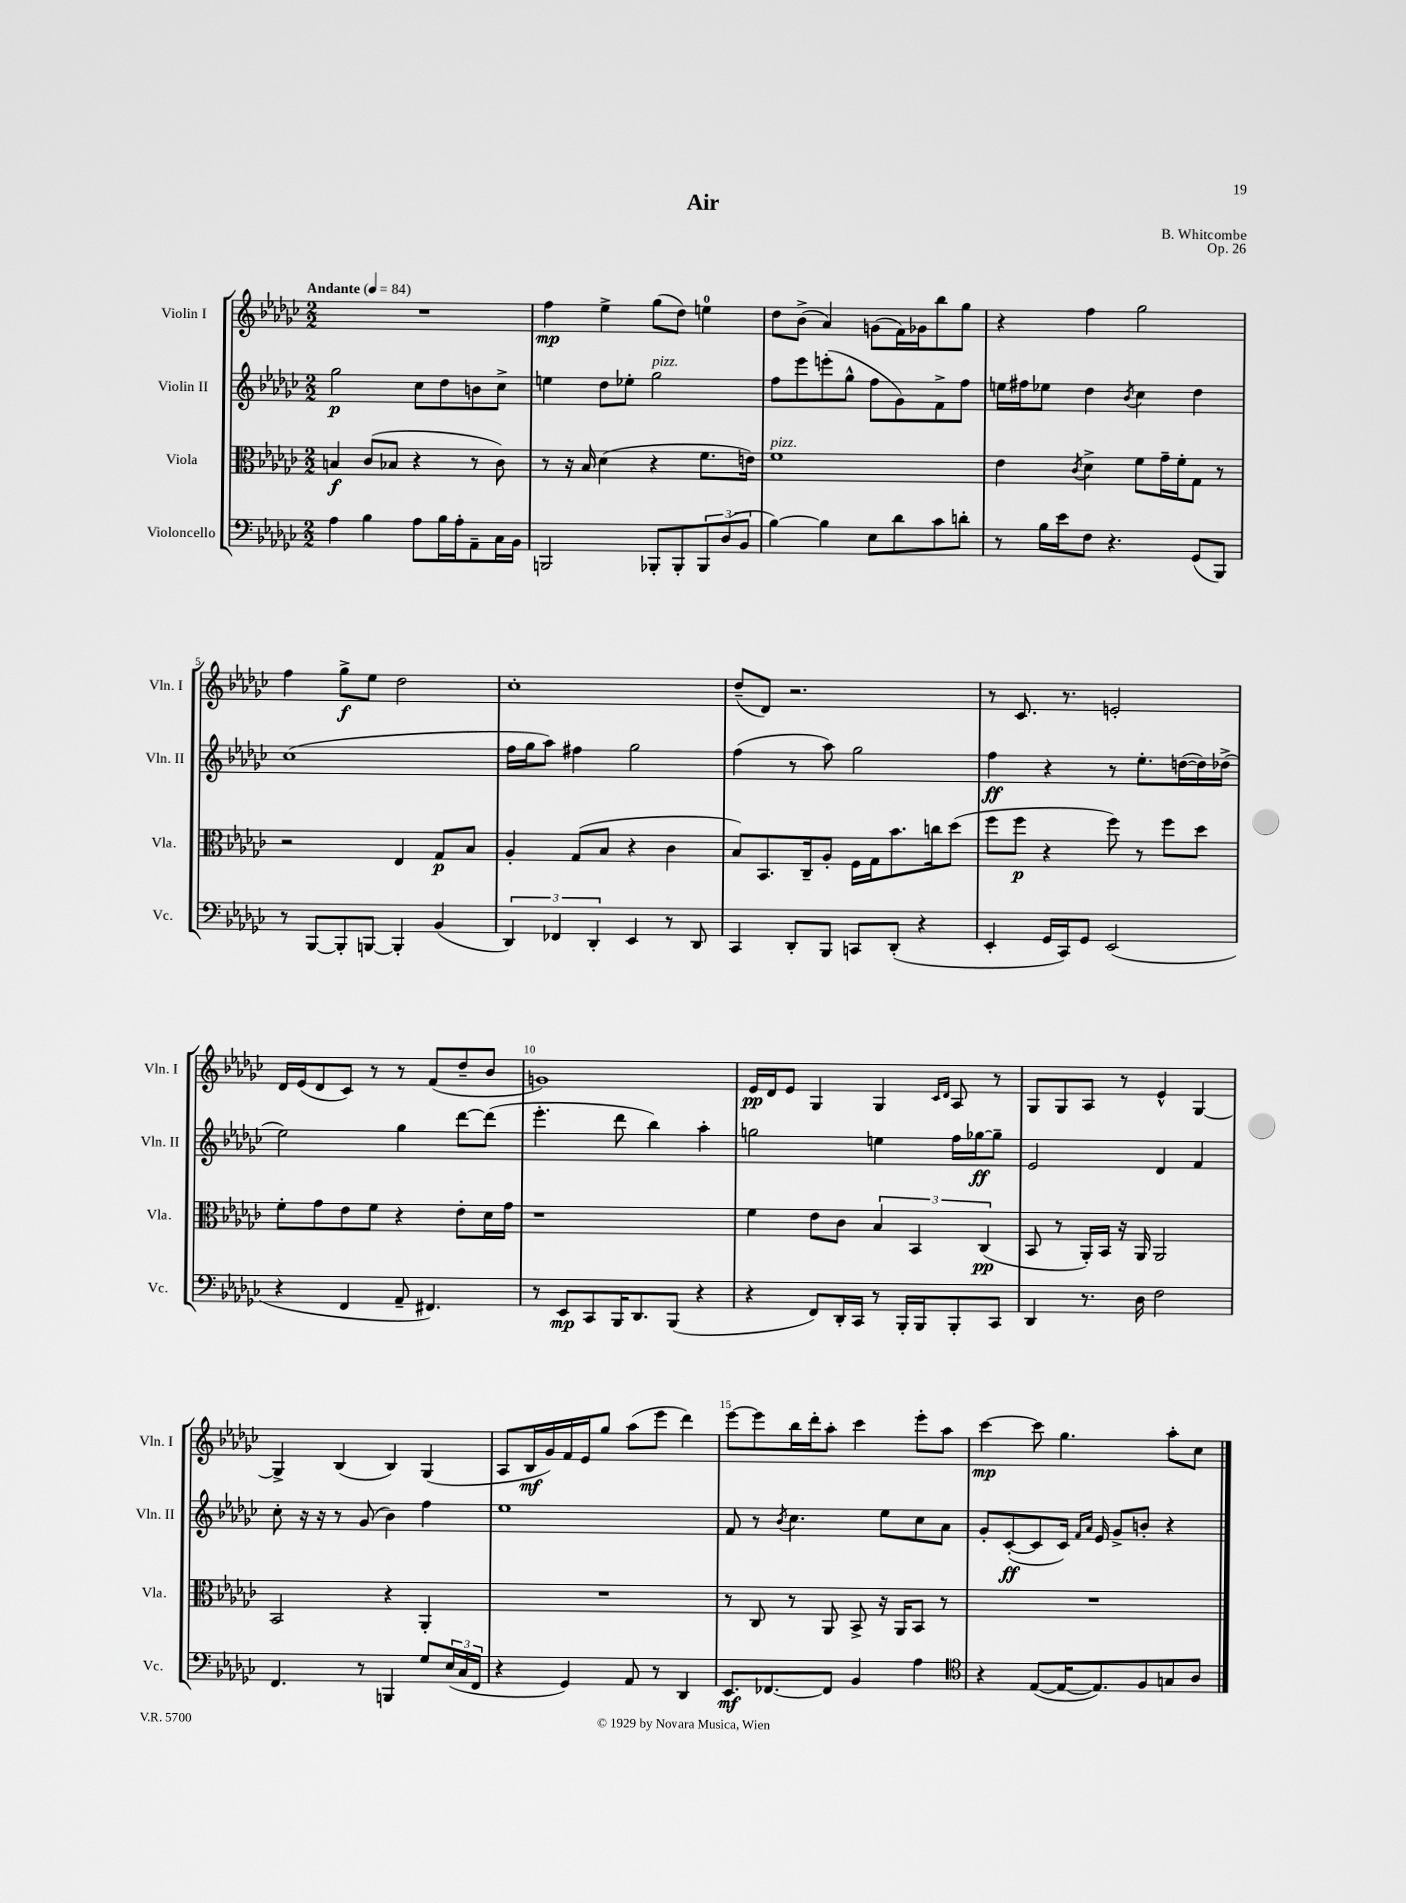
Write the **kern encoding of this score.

**kern	**dynam	**kern	**dynam	**kern	**dynam	**kern	**dynam
*part4	*part4	*part3	*part3	*part2	*part2	*part1	*part1
*staff4	*staff4	*staff3	*staff3	*staff2	*staff2	*staff1	*staff1
*I"Violoncello	*	*I"Viola	*	*I"Violin II	*	*I"Violin I	*
*I'Vc.	*	*I'Vla.	*	*I'Vln. II	*	*I'Vln. I	*
*clefF4	*	*clefC3	*	*clefG2	*	*clefG2	*
*k[b-e-a-d-g-c-]	*	*k[b-e-a-d-g-c-]	*	*k[b-e-a-d-g-c-]	*	*k[b-e-a-d-g-c-]	*
*M2/2	*	*M2/2	*	*M2/2	*	*M2/2	*
*MM84	*	*MM84	*	*MM84	*	*MM84	*
=1	=1	=1	=1	=1	=1	=1	=1
!	!	!	!	!	!	!LO:TX:a:B:t=Andante	!
4A-\	.	4Bn/	f	2gg-\	p	1r	.
4B-\	.	(8c-/L	.	.	.	.	.
.	.	8B-X/J	.	.	.	.	.
8A-\L	.	4r	.	8cc-\L	.	.	.
16B-\L	.	.	.	8dd-\	.	.	.
16A-'\J	.	.	.	.	.	.	.
8AA-~\	.	8r	.	8bn\	.	.	.
16C-\L	.	8c-\)	.	8cc-^\J	.	.	.
16BB-\JJ	.	.	.	.	.	.	.
=2	=2	=2	=2	=2	=2	=2	=2
2BBBn/	.	8r	.	4een\	.	4ff\	mp
.	.	16r	.	.	.	.	.
.	.	16B-/	.	.	.	.	.
.	.	(4d-\	.	8dd-\L	.	4ee-^\	.
.	.	.	.	8ee-X'\J	.	.	.
!	!	!	!	!LO:TX:a:i:t=pizz.	!	!	!
8BBB-X'/L	.	4r	.	2gg-\	.	(8gg-\L	.
8BBB-'/	.	.	.	.	.	8dd-\J)	.
12BBB-/	.	8.f\L	.	.	.	4een\	.
(12D-/	.	.	.	.	.	.	.
12BB-/J	.	.	.	.	.	.	.
.	.	16en\Jk)	.	.	.	.	.
=3	=3	=3	=3	=3	=3	=3	=3
!	!	!LO:TX:a:i:t=pizz.	!	!	!	!	!
[4B-\)	.	1f	.	8ff\L	.	8dd-\L	.
.	.	.	.	8eee-\	.	(8b-^\J	.
4B-\]	.	.	.	(8eeen'\	.	4a-/)	.
.	.	.	.	8gg-^^\J	.	.	.
8E-\L	.	.	.	8ff\L	.	(8gn\L	.
8d-\	.	.	.	8g-\)	.	16f\L)	.
.	.	.	.	.	.	16g-X\J	.
8c-\	.	.	.	8f^\	.	8bb-\	.
8dn'\J	.	.	.	8ff\J	.	8gg-\J	.
=4	=4	=4	=4	=4	=4	=4	=4
8r	.	4e-\	.	16een\LL	.	4r	.
.	.	.	.	16ff#X\J	.	.	.
16B-\LL	.	.	.	8ee-X\J	.	.	.
16e-\J	.	.	.	.	.	.	.
.	.	8qc-/	.	.	.	.	.
8F\J	.	4d-^\	.	4dd-\	.	4ff\	.
4.r	.	.	.	.	.	.	.
.	.	.	.	8qb-/	.	.	.
.	.	8f\L	.	4cc-\	.	2gg-\	.
.	.	16g-~\L	.	.	.	.	.
.	.	16f'\J	.	.	.	.	.
(8GG-/L	.	8G-\J	.	4dd-\	.	.	.
8BBB-/J)	.	8r	.	.	.	.	.
!!LO:LB:g=z
=5	=5	=5	=5	=5	=5	=5	=5
8r	.	2r	.	(1cc-	.	4ff\	.
[8BBB-/L	.	.	.	.	.	.	.
8BBB-'/]	.	.	.	.	.	8gg-^\L	f
[8BBBn/J	.	.	.	.	.	8ee-\J	.
4BBB'/]	.	4E-/	.	.	.	2dd-\	.
(4BB-/	.	8G-/L	p	.	.	.	.
.	.	8B-/J	.	.	.	.	.
=6	=6	=6	=6	=6	=6	=6	=6
6DD-/)	.	4A-'/	.	16ff\LL	.	1cc-'	.
.	.	.	.	16gg-\J	.	.	.
.	.	.	.	8aa-\J)	.	.	.
6FF-X/	.	.	.	.	.	.	.
.	.	(8G-/L	.	4ff#X\	.	.	.
6DD-'/	.	.	.	.	.	.	.
.	.	8B-/J	.	.	.	.	.
4EE-/	.	4r	.	2gg-\	.	.	.
8r	.	4c-\	.	.	.	.	.
8DD-/	.	.	.	.	.	.	.
=7	=7	=7	=7	=7	=7	=7	=7
4CC-/	.	8B-/L)	.	(4ff\	.	(8dd-~/L	.
.	.	8.BB-/	.	.	.	8d-/J)	.
8DD-'/L	.	.	.	8r	.	2.r	.
.	.	16C-~/k	.	.	.	.	.
8BBB-/J	.	8A-'/J	.	8aa-\)	.	.	.
8CCn/L	.	16F\LL	.	2gg-\	.	.	.
.	.	16G-\J	.	.	.	.	.
(8DD-'/J	.	8.b-\	.	.	.	.	.
4r	.	.	.	.	.	.	.
.	.	16ccn\k	.	.	.	.	.
.	.	(8dd-\J	.	.	.	.	.
=8	=8	=8	=8	=8	=8	=8	=8
4EE-'/	.	8ff\L	.	4ff\	ff	8r	.
.	.	8ff\J	p	.	.	8.c-/	.
16GG-/LL	.	4r	.	4r	.	.	.
16CC-/J)	.	.	.	.	.	8.r	.
8GG-/J	.	.	.	.	.	.	.
(2EE-/	.	8ff\)	.	8r	.	2en'/	.
.	.	8r	.	8.ee-'\L	.	.	.
.	.	8ff\L	.	.	.	.	.
.	.	.	.	([16ddn\L	.	.	.
.	.	8dd-\J	.	16dd\])	.	.	.
.	.	.	.	(16dd-X^\JJ	.	.	.
!!LO:LB:g=z
=9	=9	=9	=9	=9	=9	=9	=9
4r	.	8f'\L	.	2ee-\)	.	16d-/LL	.
.	.	.	.	.	.	(16e-/J	.
.	.	8g-\	.	.	.	8d-/	.
4FF/	.	8e-\	.	.	.	8c-/J)	.
.	.	8f\J	.	.	.	8r	.
8AA-~/	.	4r	.	4gg-\	.	8r	.
4.FF#X/)	.	.	.	.	.	(8f/L	.
.	.	8e-'\L	.	[8ddd-\L	.	8dd-~/	.
.	.	16d-\L	.	(8ddd-\J]	.	8b-/J	.
.	.	16g-\JJ	.	.	.	.	.
=10	=10	=10	=10	=10	=10	=10	=10
8r	.	1r	.	4.eee-'\	.	1gn)	.
8EE-/L	mp	.	.	.	.	.	.
8CC-/	.	.	.	.	.	.	.
16BBB-/K	.	.	.	8ddd-\	.	.	.
8.DD-/	.	.	.	.	.	.	.
.	.	.	.	4bb-\)	.	.	.
(8BBB-/J	.	.	.	.	.	.	.
4r	.	.	.	4aa-'\	.	.	.
=11	=11	=11	=11	=11	=11	=11	=11
4r	.	4f\	.	2ggn\	.	16e-/LL	pp
.	.	.	.	.	.	16d-/J	.
.	.	.	.	.	.	8e-/J	.
8FF/L)	.	8e-\L	.	.	.	4G-/	.
16DD-'/L	.	8c-\J	.	.	.	.	.
16CC-/JJ	.	.	.	.	.	.	.
8r	.	6B-/	.	4een\	.	4G-/	.
16BBB-'/LL	.	.	.	.	.	.	.
.	.	6BB-/	.	.	.	.	.
16BBB-/J	.	.	.	.	.	.	.
.	.	.	.	.	.	16qqc-/LL	.
.	.	.	.	.	.	16qqd-/JJ	.
8BBB-'/	.	.	.	16ff\LL	.	8A-/	.
.	.	.	.	[16gg-X\J	ff	.	.
.	.	(6C-/	pp	.	.	.	.
8CC-/J	.	.	.	8gg-~\J]	.	8r	.
=12	=12	=12	=12	=12	=12	=12	=12
4DD-/	.	8BB-/	.	2e-/	.	8G-/L	.
.	.	8r	.	.	.	8G-/	.
8.r	.	16AA-'/LL)	.	.	.	8A-/J	.
.	.	16BB-/JJ	.	.	.	.	.
.	.	16r	.	.	.	8r	.
16D-\	.	16AA-/	.	.	.	.	.
2F\	.	2AA-/	.	4d-/	.	4e-^^/	.
.	.	.	.	4f/	.	[4G-/	.
!!LO:LB:g=z
=13	=13	=13	=13	=13	=13	=13	=13
4.FF/	.	2BB-/	.	8cc-'\	.	4G-^/]	.
.	.	.	.	16r	.	.	.
.	.	.	.	16r	.	.	.
.	.	.	.	8r	.	(4B-/	.
8r	.	.	.	(8g-/	.	.	.
4BBBn/	.	4r	.	4b-\)	.	4B-/)	.
8G-/L	.	4AA-'/	.	4ff\	.	(4G-/	.
(24E-/L	.	.	.	.	.	.	.
24C-/	.	.	.	.	.	.	.
24FF/JJ	.	.	.	.	.	.	.
=14	=14	=14	=14	=14	=14	=14	=14
4r	.	1r	.	1ee-	.	8A-/L	.
.	.	.	.	.	.	16B-/L	mf
.	.	.	.	.	.	16g-/)	.
4GG-/)	.	.	.	.	.	16f/	.
.	.	.	.	.	.	16e-/J	.
.	.	.	.	.	.	8gg-/J	.
8AA-/	.	.	.	.	.	(8aa-\L	.
8r	.	.	.	.	.	8eee-\J	.
4DD-/	.	.	.	.	.	4ddd-\)	.
=15	=15	=15	=15	=15	=15	=15	=15
8.EE-/L	mf	8r	.	8f/	.	[8eee-\L	.
.	.	8C-/	.	8r	.	8eee-\]	.
[8.FF-X/	.	.	.	.	.	.	.
.	.	.	.	8qb-/	.	.	.
.	.	8r	.	4.cc-\	.	16bb-\L	.
.	.	.	.	.	.	16ddd-'\J	.
8FF-/J]	.	8AA-/	.	.	.	8aa-'\J	.
4BB-/	.	8BB-^/	.	.	.	4ccc-\	.
.	.	16r	.	8ee-\L	.	.	.
.	.	16AA-/KL	.	.	.	.	.
4A-\	.	8BB-/J	.	8cc-\	.	8eee-'\L	.
.	.	8r	.	8a-\J	.	8aa-\J	.
=16	=16	=16	=16	=16	=16	=16	=16
*clefC4	*	*	*	*	*	*	*
4r	.	1r	.	8g-'/L	.	[4ccc-\	mp
.	.	.	.	([8c-'/	ff	.	.
([8E-/L	.	.	.	8c-/]	.	8ccc-\]	.
16E-/K_	.	.	.	16c-/Jk)	.	4.gg-\	.
.	.	.	.	16qqf/LL	.	.	.
.	.	.	.	16qqa-/JJ	.	.	.
8.E-/])	.	.	.	16e-/	.	.	.
.	.	.	.	8g-^/L	.	.	.
8F/	.	.	.	8bn'/J	.	.	.
8Gn/	.	.	.	4r	.	8aa-'\L	.
8A-/J	.	.	.	.	.	8cc-\J	.
==	==	==	==	==	==	==	==
*-	*-	*-	*-	*-	*-	*-	*-
